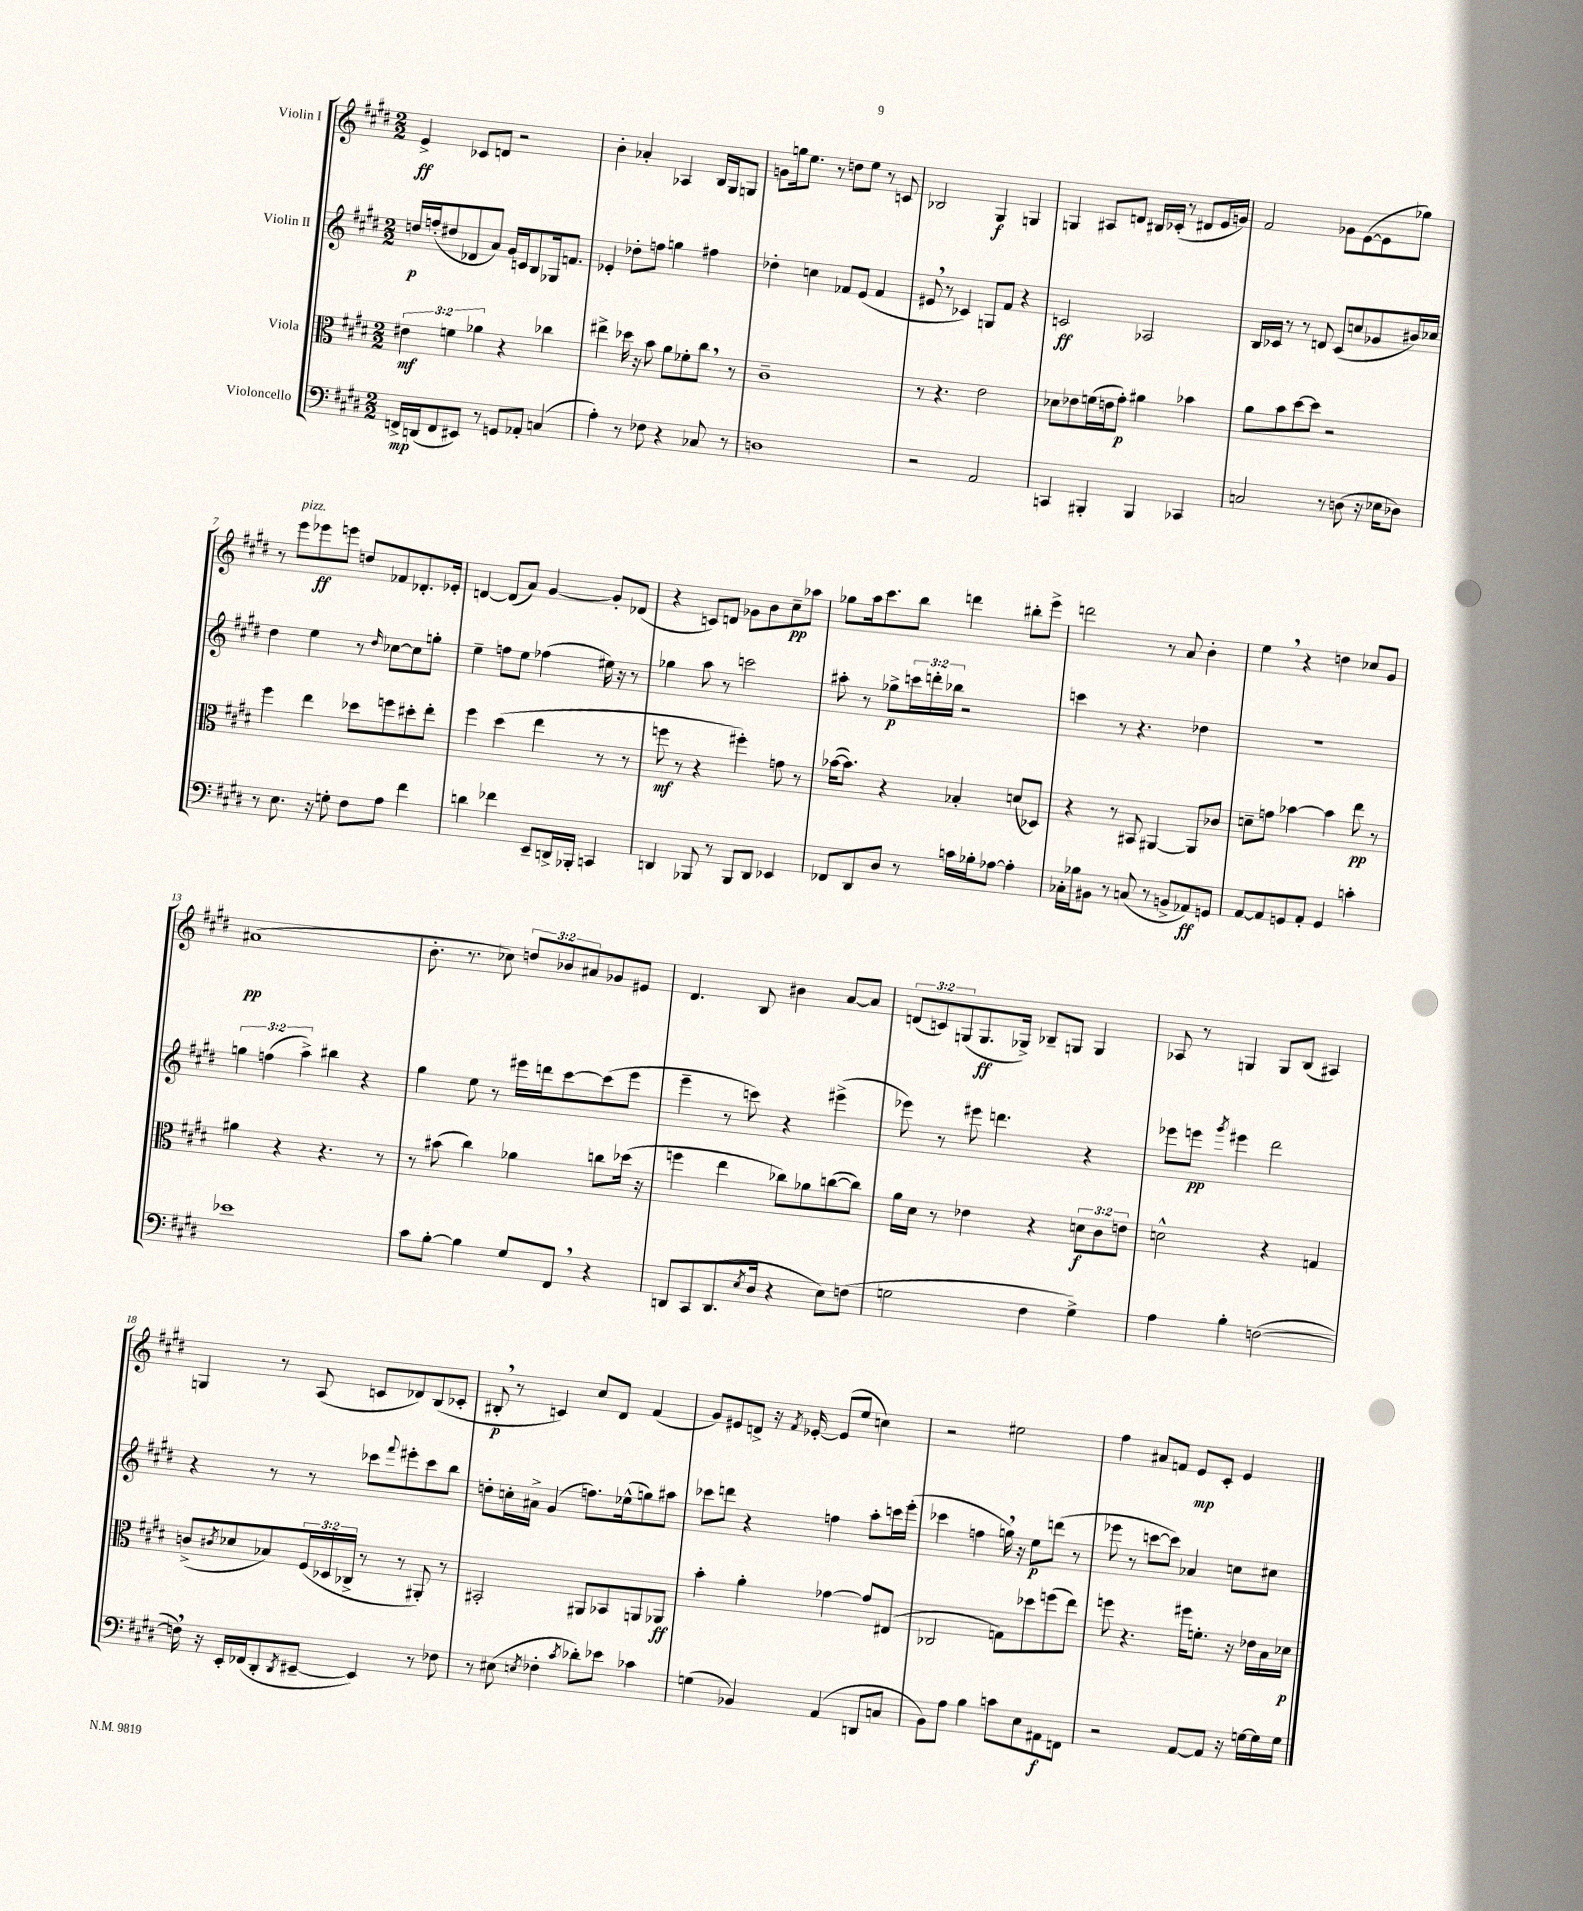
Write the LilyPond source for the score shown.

<<
\new StaffGroup <<
\new Staff = "s0" \with { instrumentName = "Violin I" } {
    \clef treble \key e \major \numericTimeSignature \time 2/2 \override Staff.TupletNumber.text = #tuplet-number::calc-fraction-text
    e'4->\ff ces'8 d'8 r2 |
    b'4-. aes'4-. aes4 b16 gis16 g8 |
    g'8 g''16 e''8. r8 d''8 e''8 r8 c'8 |
    bes2 gis4\f g4 |
    g4 ais8 d'8 bis16 ces'16-.( r8 dis'8 e'16 g'16) |
    fis'2 ges'8 e'8~( e'8 ges''8) |
    r8 e'''8^\markup { \italic "pizz." } ees'''8\ff e'''8 d''8 fes'8 des'8.-. ees'16-. |
    d'4~ d'8( a'8) gis'4~ gis'8-. des'8( |
    r4 c'8) d'8 ges'8 b'8 cis''8--\pp aes''8 |
    ges''8 a''16 cis'''8. b''8 d'''4 bis''8-. e'''8-> |
    d'''2 r8 a'8 b'4-. |
    e''4 \breathe r4 d''4 ces''8 gis'8 |
    ais'1\pp( |
    b'8.-. r8. ces''8) \tuplet 3/2 { d''8 bes'8 ais'8 } ges'8 eis'8 |
    dis'4. b8 bis'4 a'8~ a'8 |
    \tuplet 3/2 { d'8( c'8) g8( } g8.\ff ges16->) bes8-- g8 g4 |
    aes8 r8 g4 g8 b8( ais4) |
    g4 r8 a8( c'8 des'8) b8( ces'8-. |
    bis8-.\p \breathe r8 c'4) cis''8 dis'8 fis'4( |
    gis'8) eis'8 d'8-> r16 \acciaccatura { fis'8 } ees'16~-. ees'8( e''8 c''4) |
    r2 eis''2 |
    fis''4 ais'8 f'8 e'8\mp cis'8-. e'4 \bar "|." |
}
\new Staff = "s1" \with { instrumentName = "Violin II" } {
    \clef treble \key e \major \numericTimeSignature \time 2/2 \override Staff.TupletNumber.text = #tuplet-number::calc-fraction-text
    d''16\p f''16-.( dis''8 des'8 a'8) gis'16 c'16 b8 ges16 f'8. |
    ees'4-. des''8-. f''8 g''4 fis''4 |
    des''4-. c''4 fes'8 e'8( fes'4 |
    eis'8 \breathe r8 ces'4) g8 fis'8 r4 |
    c'2\ff aes2 |
    b16 ces'16 r8 r8 d'8 ces'8( c''8 ges'8 bis'16) ces''16 |
    dis''4 e''4 r8 \grace { dis''16 } ces''8~ ces''8 g''8-. |
    e''4-- f''8 e''8 fes''4( eis''16) r16 r8 |
    ges''4 a''8 r8 c'''2 |
    ais''8-. r8 ges''8->\p \tuplet 3/2 { c'''16 d'''16-. bes''16 } r2 |
    c'''4 r8 r4. des''4 |
    R1 |
    \tuplet 3/2 { g''4 f''4( a''4->) } bis''4 r4 |
    gis''4 e''8 r8 eis'''16 d'''16 cis'''8~ cis'''8( eis'''8 |
    e'''4-- r8 c'''8) r4 eis'''4->( |
    ees'''8) r8 eis'''8 d'''4. r4 |
    ees'''8 e'''8\pp \acciaccatura { gis'''8 } eis'''4 dis'''2 |
    r4 r8 r8 ces'''8 \appoggiatura { fis'''8 } eis'''8-. ces'''8 b''8 |
    d''8-. c''16-. ais'16-> gis'4( f''8.) ees''16-^( g''8) ais''8 |
    ces'''8 d'''8 r4 f''4 a''8-. c'''16 e'''16-.( |
    ces'''4 f''4 g''16) \breathe r16 e''8\p d'''8( r8 |
    ees'''8 r8 c'''8~ c'''8) aes'4 c''8 cis''8 \bar "|." |
}
\new Staff = "s2" \with { instrumentName = "Viola" } {
    \clef alto \key e \major \numericTimeSignature \time 2/2 \override Staff.TupletNumber.text = #tuplet-number::calc-fraction-text
    \tuplet 3/2 { eis'4\mf f'4 aes'4 } r4 ces''4 |
    eis''4-> des''16 r16 b'8 a'8 fes'8-. cis''8 \breathe r8 |
    cis'1-- |
    r8 r4. e'2 |
    des'8 ees'8 f'16( e'16 gis'8-.\p) ais'4 bes'4 |
    a'8 b'8 dis''8~ dis''8 r2 |
    fis''4 e''4 des''8 f''8 dis''8-. e''8-. |
    fis''4 dis''4( e''4 r8 r8 |
    f''8\mf r8 r4 fis''4-.) g'8 r8 |
    bes'16~( bes'8.) r4 bes4-. d'8( des8) |
    r4 r8 bis,8 ais,4~ ais,8 ces'8 |
    d'8-- g'8 bes'4~ bes'4 e''8\pp r8 |
    ais'4 r4 r4. r8 |
    r8 bis'8( cis''4) aes'4 c''8 des''16( r16 |
    f''4 e''4 ces''8) aes'8 c''8~( c''8) |
    a'16 dis'16 r8 ees'4 r4 \tuplet 3/2 { d'8\f cis'8 e'8 } |
    d'2-^ r4 g4 |
    c'8->( \acciaccatura { cis'8 } des'8 bes8) \tuplet 3/2 { fis16( des16 ces16-> } r8 r8 ais,8-.) r8 |
    bis,2-. ais,8 bes,8 a,8 aes,8\ff |
    b'4-. a'4-. ges'4~ ges'8 eis8( |
    ces2 g8) des''8 f''8( e''8) |
    f''8 r4. fis''16 f'8.-. r16 ees'16 b16 des'16\p \bar "|." |
}
\new Staff = "s3" \with { instrumentName = "Violoncello" } {
    \clef bass \key e \major \numericTimeSignature \time 2/2
    f,16->\mp d,16( f,8 eis,8) r8 g,8 aes,8-. c4( |
    a4-.) r8 fes8 r4 ces8 r8 |
    d1 |
    r2 a,2 |
    c,4 bis,,4-. bis,,4 ces,4 |
    c2 r8 d8( r16 ees16 des8) |
    r8 e8. r16 g8-. fis8 a8 fis'4 |
    d'4 fes'4 e,8-- d,16-> bes,,16-. c,4 |
    d,4 bes,,8 r8 bes,,8 d,8 ees,4 |
    fes,8 dis,8 dis8 r8 c'16 bes16-. aes8~ aes4-. |
    ces16-. bes16 bis,8 r8 c8( r8 b,8-> aes,8\ff) g,8 |
    a,8~ a,8 g,8 a,8-. g,4 c'4-. |
    ees'1 |
    cis'8 b8~-. b4 gis8 fis,8 \breathe r4 |
    d,8 cis,8 d,8.( \acciaccatura { e8 } dis16 r4 e8) f8( |
    g2 fis4 g4->) |
    a4 b4-. f2~( |
    f16) \breathe r16 e,16-. fes,16( dis,8-. \acciaccatura { dis,8 } eis,8~-- eis,4) r8 fes8 |
    r8 eis8( \acciaccatura { e8 } fes4-. \acciaccatura { cis'8 } des'8-.) ees'8 ces'4 |
    g4( bes,4) a,4( d,8 c8 |
    b,8) a8 b4 c'8 e8 ais,8\f f,8 |
    r2 a,8~ a,8 r16 g16~ g16 g16 \bar "|." |
}
>>
>>
